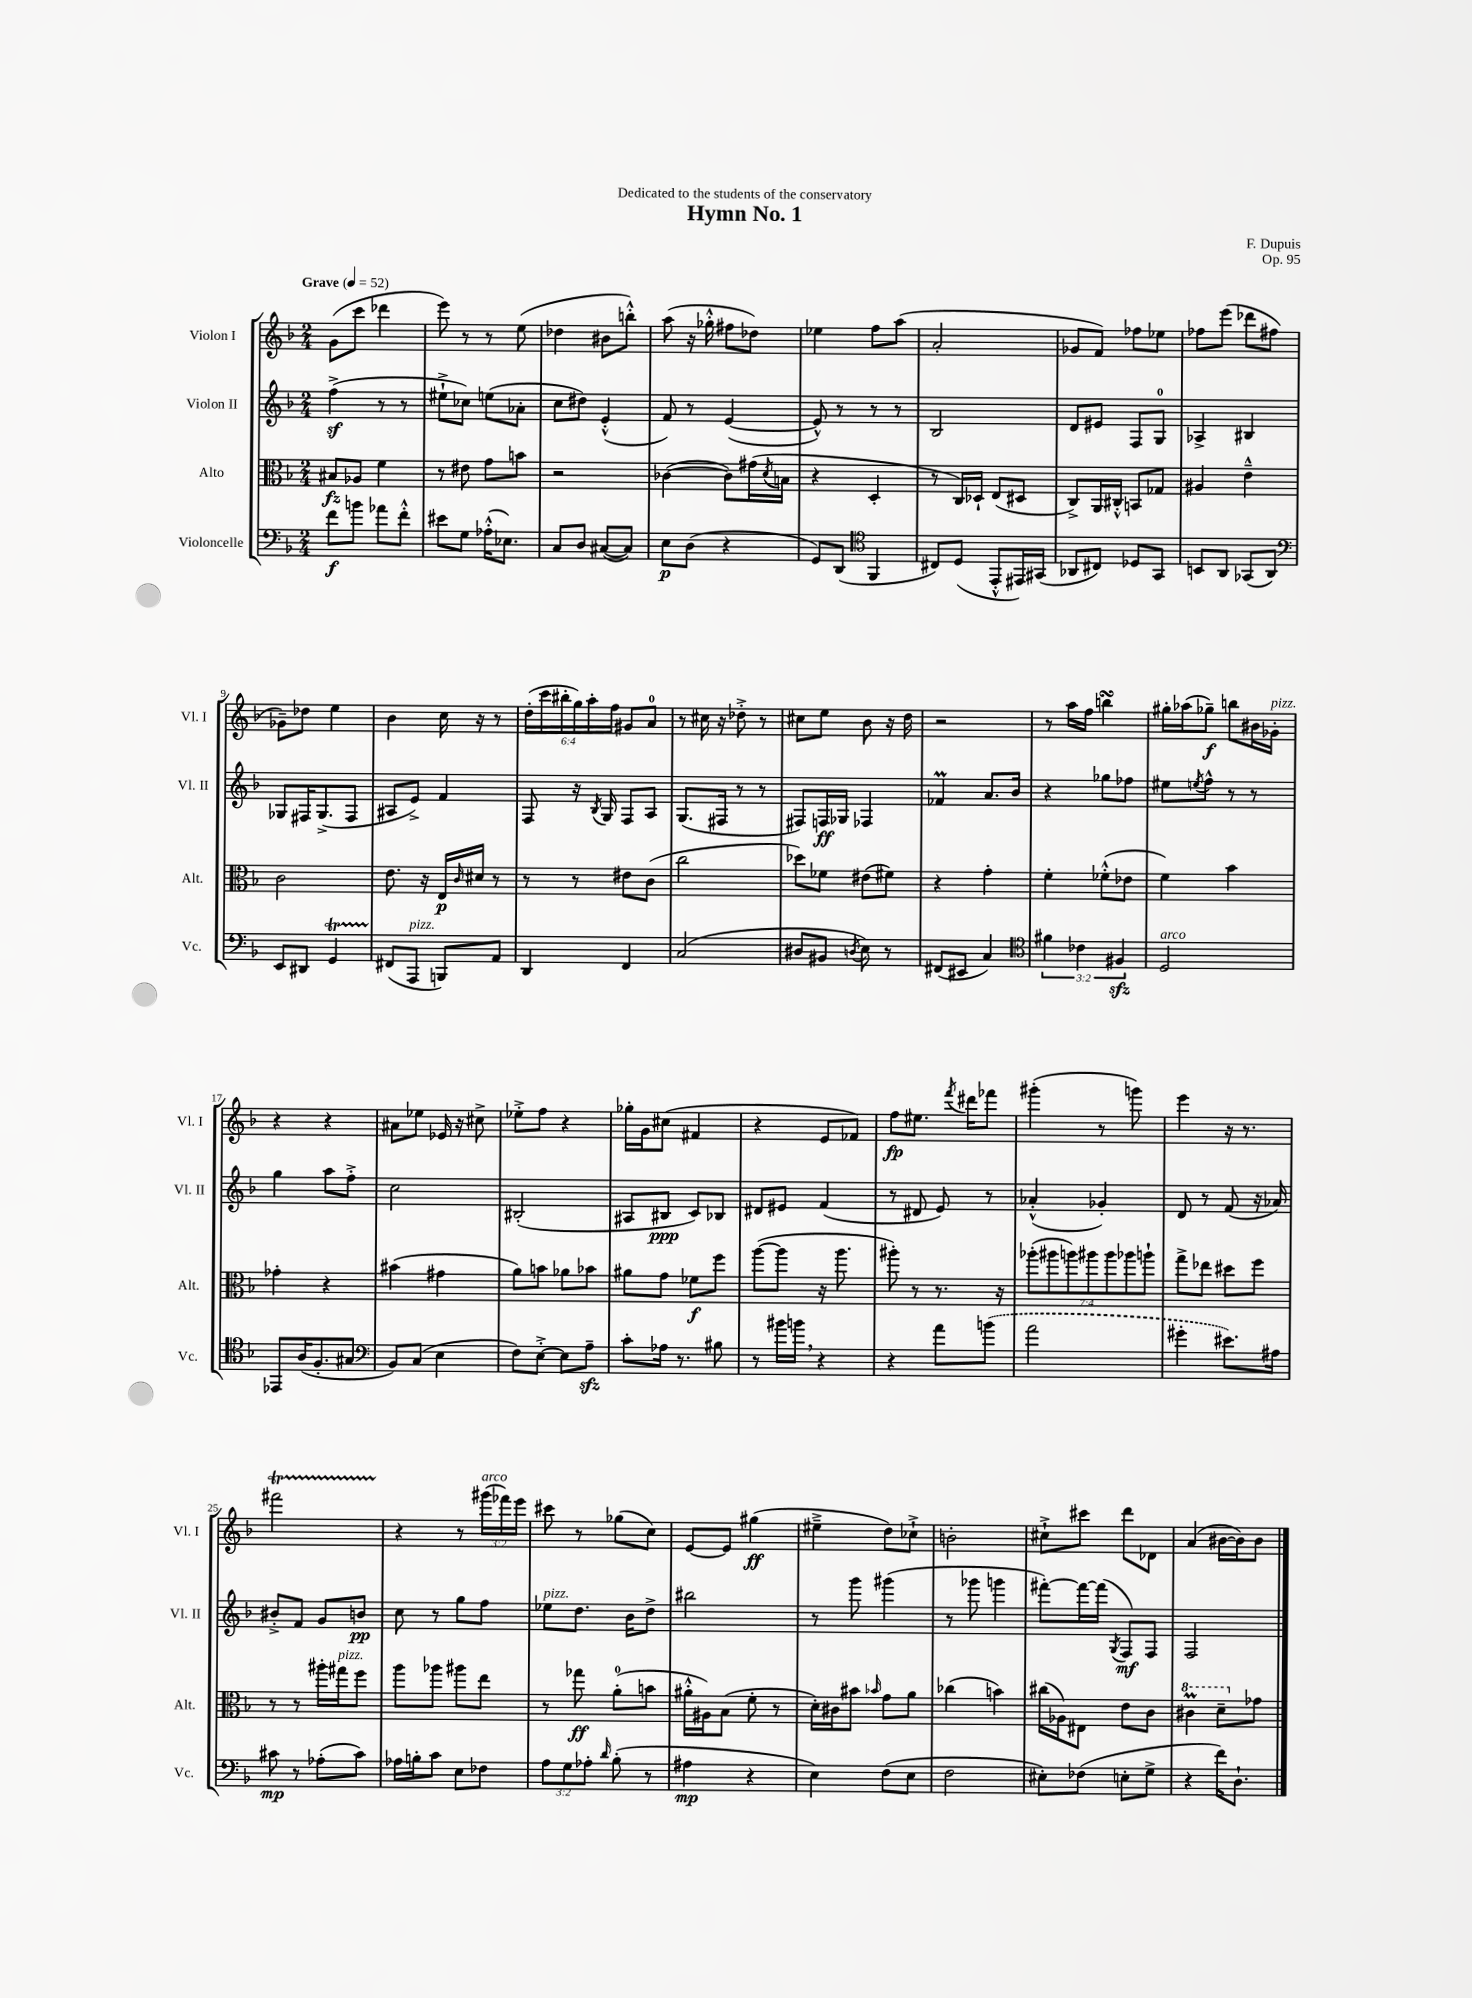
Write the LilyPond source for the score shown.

\header { title = "Hymn No. 1" composer = "F. Dupuis" dedication = "Dedicated to the students of the conservatory" opus = "Op. 95" }
<<
\new StaffGroup <<
\new Staff = "s0" \with { instrumentName = "Violon I" shortInstrumentName = "Vl. I" } {
    \clef treble \key f \major \numericTimeSignature \time 2/4 \override Staff.TupletNumber.text = #tuplet-number::calc-fraction-text \tempo "Grave" 4 = 52
    g'8( c'''8 des'''4 |
    e'''8) r8 r8 e''8( |
    des''4 bis'8 b''8-.-^) |
    a''8( r16 ges''16-.-^ fis''8 des''8) |
    ees''4 f''8 a''8( |
    a'2-. |
    ges'8 f'8) fes''8 ees''8 |
    fes''8 e'''8( des'''8 fis''8 |
    ges'8--) des''8 e''4 |
    bes'4 c''16 r16 r8 |
    \tuplet 6/4 { d''16-.( c'''16 bis''16-. g''16) a''16-. f''16 } gis'8 a'8-0 |
    r8 cis''16 r16 des''8-.-> r8 |
    cis''8 e''8 bes'8 r16 d''16 |
    r2 |
    r8 a''16 f''16 b''4\turn |
    gis''16-. aes''16( ges''8--\f) b''8 bis'16 ges'16-.^\markup { \italic "pizz." } |
    r4 r4 |
    ais'8 ees''8 ees'16 r16 cis''8-> |
    ees''8-.-> f''8 r4 |
    ges''16-. g'16 cis''8( fis'4 |
    r4 e'8 fes'8) |
    f''8\fp eis''8. \acciaccatura { f'''8 } dis'''16 fes'''8 |
    gis'''4-.( r8 g'''8) |
    e'''4 r16 r8. |
    fis'''2\startTrillSpan |
    r4\stopTrillSpan r8 \tuplet 3/2 { gis'''16^\markup { \italic "arco" }( fes'''16) e'''16 } |
    cis'''8 r8 ges''8( c''8) |
    e'8~ e'8 gis''4\ff( |
    eis''4---> d''8) ces''8-!-> |
    b'2-. |
    cis''8-!-> cis'''8 d'''8 des'8 |
    a'4( bis'16~ bis'16) bis'8 \bar "|." |
}
\new Staff = "s1" \with { instrumentName = "Violon II" shortInstrumentName = "Vl. II" } {
    \clef treble \key f \major \numericTimeSignature \time 2/4
    f''4->\sf( r8 r8 |
    eis''8-!-> ces''8) e''8( aes'8-. |
    c''8 dis''8) e'4-.-^( |
    f'8) r8 e'4~( |
    e'8-^) r8 r8 r8 |
    bes2 |
    d'8 eis'8 f8 g8-0 |
    aes4-> bis4 |
    ges8 fis16 ges8.->( fis8 |
    ais8 e'8->) f'4 |
    f8 r16 \acciaccatura { bes8 } g16 f8 a8 |
    g8.( fis16 r8 r8 |
    fis8) f16\ff ges16 fes4 |
    fes'4\prall a'8. bes'16 |
    r4 ges''8 fes''8 |
    eis''8 \acciaccatura { e''8 } f''8-^ r8 r8 |
    g''4 a''8 f''8-.-> |
    c''2 |
    bis2-.( |
    ais8 bis8\ppp c'8) bes8 |
    dis'8 eis'8 f'4( |
    r8 dis'8 e'8) r8 |
    aes'4-.-^( ges'4-.) |
    d'8 r8 f'8( r16 aes'16) |
    bis'8-.-> f'8 g'8 b'8\pp |
    c''8 r8 g''8 f''8 |
    ees''8^\markup { \italic "pizz." } d''8. bes'16 d''8-> |
    bis''2 |
    r8 g'''8 gis'''4( |
    r8 ges'''8 g'''4 |
    fis'''8~-.) fis'''16~ fis'''16( \acciaccatura { g8 } f8\mf) f8 |
    f2 \bar "|." |
}
\new Staff = "s2" \with { instrumentName = "Alto" shortInstrumentName = "Alt." } {
    \clef alto \key f \major \numericTimeSignature \time 2/4 \override Staff.TupletNumber.text = #tuplet-number::calc-fraction-text
    bis8\fz aes8 f'4 |
    r8 eis'8 g'8 b'8 |
    r2 |
    ces'4~( ces'8) gis'16( \acciaccatura { d'8 } b16 |
    r4 d4-. |
    r8 c16) des16-! e8( dis8 |
    c8->) a,16 cis16-.-^ b,8 ges8 |
    ais4 e'4---^ |
    c'2 |
    e'8. r16 e16\p \grace { c'16 } dis'16 r8 |
    r8 r8 eis'8 c'8( |
    c''2 |
    des''8) fes'8 eis'8( fis'8) |
    r4 g'4-. |
    f'4-. fes'8-.-^( ees'8 |
    f'4) bes'4 |
    ges'4-. r4 |
    bis'4( gis'4 |
    a'8) b'8 aes'8 bes'8 |
    ais'8 g'8 fes'8\f f''8 |
    a''8~( a''8 r16 a''8. |
    ais''8-.) r8 r8. r16 |
    \tuplet 7/4 { aes''8-.( ais''8 a''8) ais''8 ais''8 aes''8 a''8-! } |
    g''8-> ees''8 dis''8 f''8 |
    r8 r8 ais''16-. gis''16^\markup { \italic "pizz." } f''8 |
    a''8 aes''8 ais''8 e''8 |
    r8 ges''8\ff a'8-0-.( b'8 |
    ais'16-.-^ ais16) bes8( f'8-. r8 |
    d'16-.) cis'16 bis'8 \grace { bes'16 } g'8 a'8 |
    ces''4( b'4) |
    cis''16( aes16) eis8 e'8 c'8 |
    \ottava #1 cis''4\prall d''8-- \ottava #0 ges'8 \bar "|." |
}
\new Staff = "s3" \with { instrumentName = "Violoncelle" shortInstrumentName = "Vc." } {
    \clef bass \key f \major \numericTimeSignature \time 2/4 \override Staff.TupletNumber.text = #tuplet-number::calc-fraction-text
    f'8\f b'8 aes'8 f'8-.-^ |
    eis'8 g8 aes16-.-^( ees8.) |
    c8 d8 cis8~( cis8) |
    e8\p d8( r4 |
    g,8) d,8( \clef tenor f,4 |
    cis8) d8( e,8-.-^ eis,16) gis,16( |
    aes,8 cis8) des8 g,8 |
    b,8 a,8 ges,8( a,8) |
    \clef bass e,8 dis,8 g,4\startTrillSpan |
    fis,8\stopTrillSpan( a,,8^\markup { \italic "pizz." } b,,8) a,8 |
    d,4 f,4 |
    c2( |
    dis8 bis,8 \acciaccatura { d8 } e8) r8 |
    fis,8( eis,8 c4) |
    \clef tenor \tuplet 3/2 { fis'4 ces'4 fis4\sfz } |
    d2^\markup { \italic "arco" } |
    ees,8 a16( f8.-. gis8 |
    \clef bass bes,8) c8( e4 |
    f8) e8~-.-> e8 a8--\sfz |
    c'8-. aes16 r8. bis8 |
    r8 bis'16 b'16 \breathe r4 |
    r4 a'8 \once \slurDashed b'8( |
    a'2 |
    gis'4-. eis'8.) ais16 |
    cis'8\mp r8 aes8-.( cis'8) |
    aes16 b16-. c'8 e8 fes8 |
    \tuplet 3/2 { a8 g8 aes8-. } \grace { d'16 } bes8-.( r8 |
    ais4\mp r4 |
    e4) f8( e8 |
    f2 |
    eis8-.) fes8( e8-. g8-> |
    r4 f'16) d8.-! \bar "|." |
}
>>
>>
